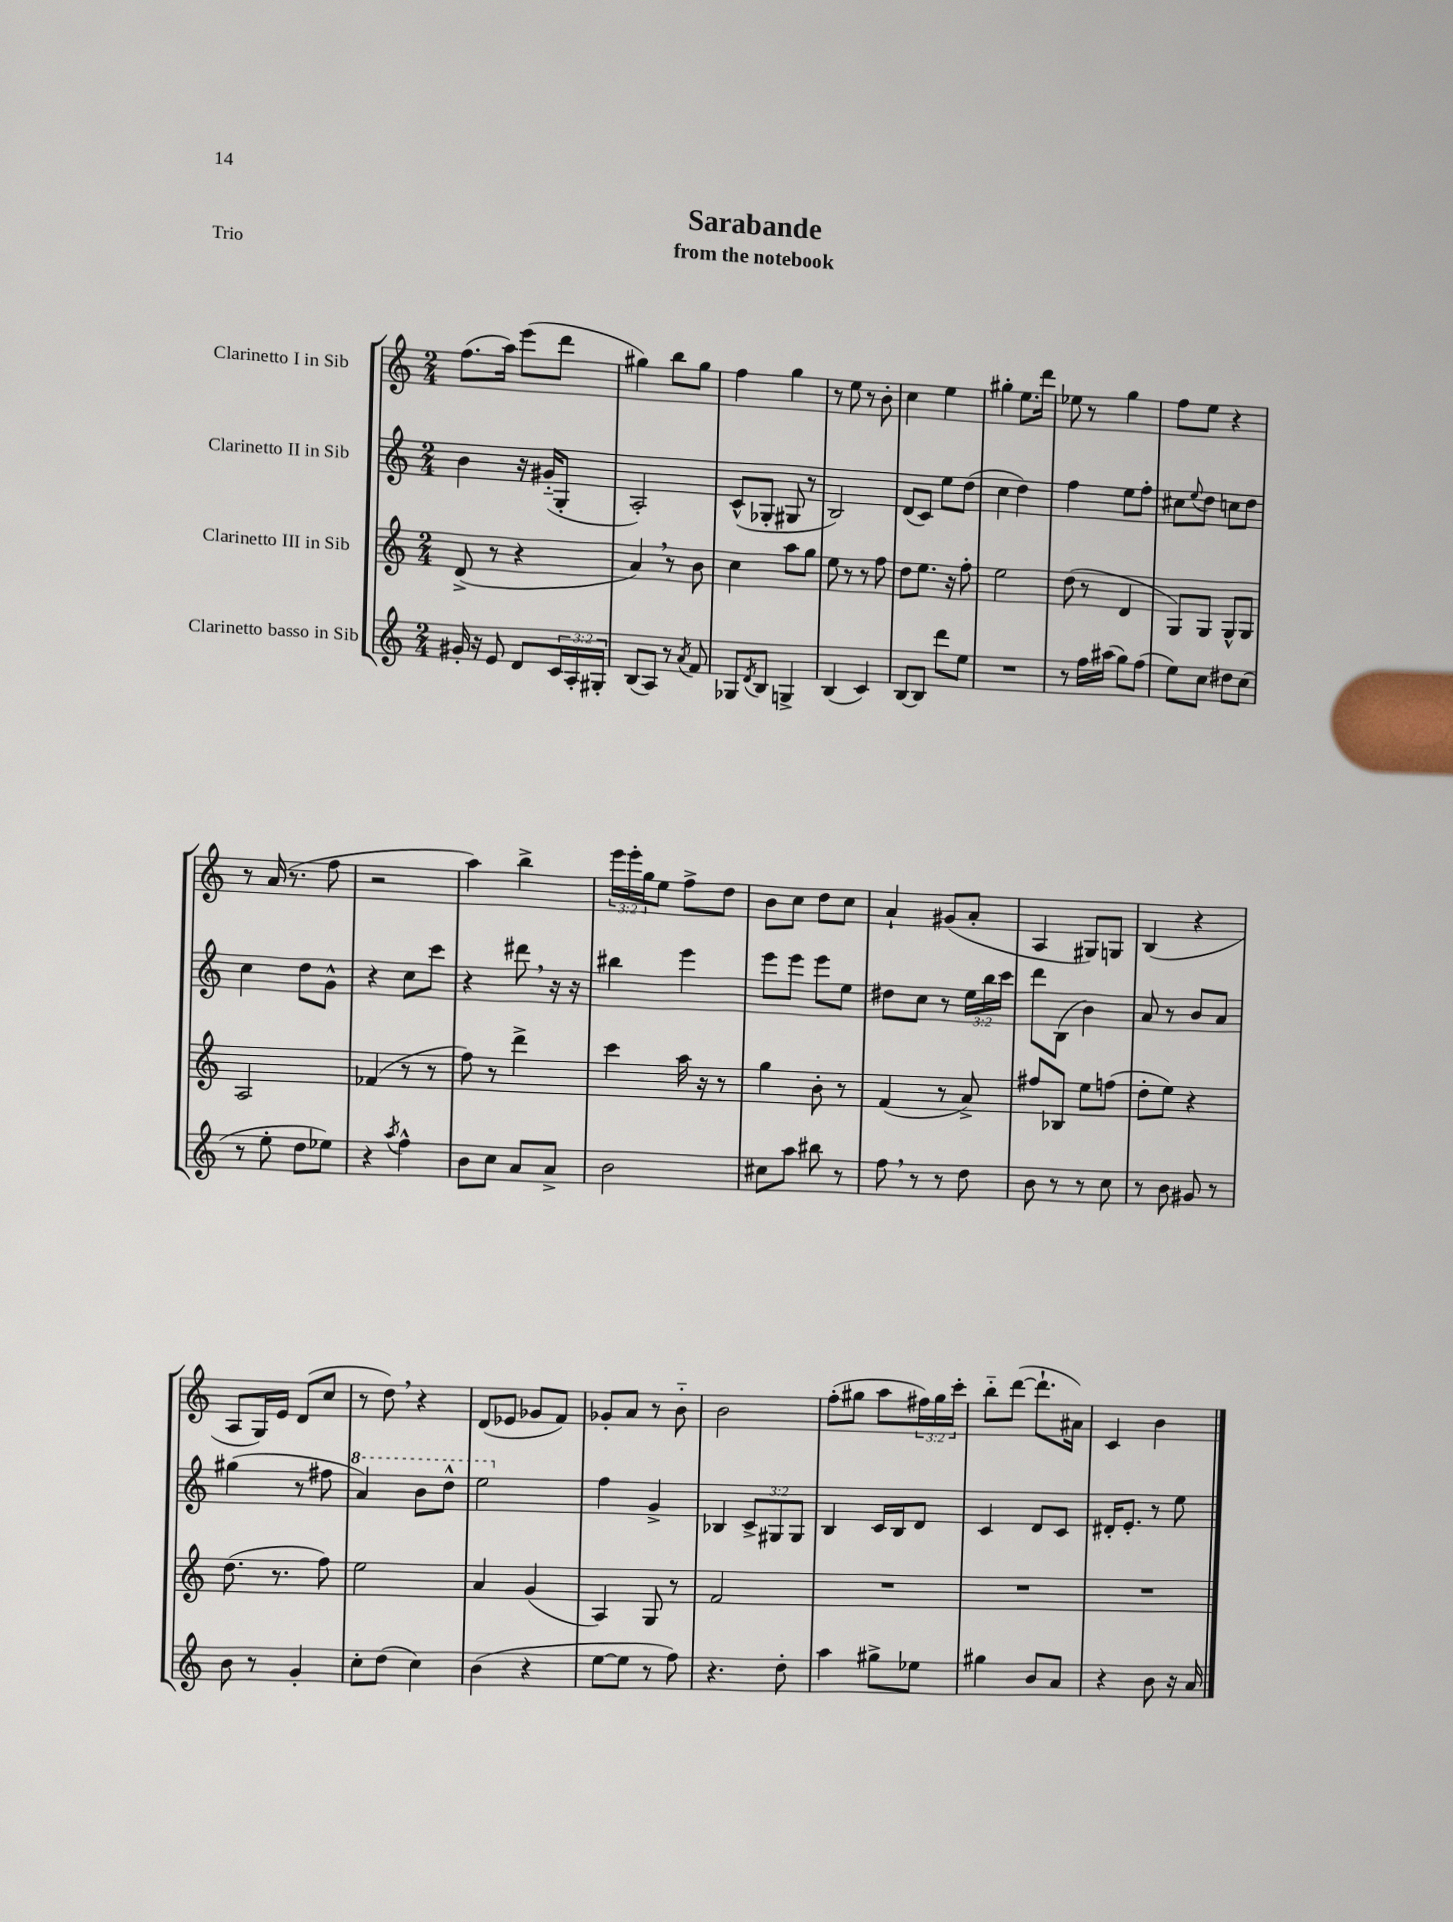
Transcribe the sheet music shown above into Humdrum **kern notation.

**kern	**kern	**kern	**kern
*part4	*part3	*part2	*part1
*staff4	*staff3	*staff2	*staff1
*I"Clarinetto basso in Sib	*I"Clarinetto III in Sib	*I"Clarinetto II in Sib	*I"Clarinetto I in Sib
*clefG2	*clefG2	*clefG2	*clefG2
*k[]	*k[]	*k[]	*k[]
*M2/4	*M2/4	*M2/4	*M2/4
=1	=1	=1	=1
16g#X'/	(8d^/	4b\	(8.ff\L
16r	.	.	.
8e/	8r	.	.
.	.	.	16aa\Jk)
8d/L	4r	16r	(8eee\L
.	.	(16g#X/KL	.
24c/L	.	8G'/J	8ddd\J
24A'/	.	.	.
24G#X'/JJ	.	.	.
=2	=2	=2	=2
(8B/L	4a,/)	2A'/)	4gg#X\)
8A/J)	.	.	.
8r	8r	.	8bb\L
8qa/	.	.	.
8f/	8b\	.	8gg#\J
=3	=3	=3	=3
8G-X/L	4cc\	(8c^^/L	4ff\
8qd/	.	.	.
8B/J	.	8G-X'/J	.
4Gn^/	8aa\L	8G#X/	4gg\
.	8gg\J	8r	.
=4	=4	=4	=4
(4B/	8ee\	2B/)	8r
.	8r	.	8ee\
4c/)	8r	.	8r
.	8ff\	.	8b'\
=5	=5	=5	=5
[8B/L	8dd\L	(8d/L	4cc\
8B/J]	8.ee\J	8c/J)	.
8ddd\L	.	8ee\L	4ee\
.	16r	.	.
8ee\J	8ff'\	(8dd\J	.
=6	=6	=6	=6
2r	2ee\	4cc\	4gg#X'\
.	.	4dd\)	8.ee\L
.	.	.	16ddd\Jk
=7	=7	=7	=7
8r	(8dd\	4ff\	8ee-X\
16ff\LL	8r	.	8r
(16aa#X\JJ	.	.	.
8gg\L)	4d/	8ee\L	4gg\
(8ff\J	.	8ff'\J	.
=8	=8	=8	=8
8ee\L)	8G/L)	8cc#X\L	8ff\L
.	.	8qqee/	.
8cc\J	8G/J	8dd\J	8ee\J
8dd#X\L	8G^^/L	8ccn\L	4r
(8cc\J	8G/J	8dd\J	.
!!LO:LB:g=z
=9	=9	=9	=9
8r	2A/	4cc\	8r
8ee'\	.	.	(16a/
.	.	.	8.r
8dd\L	.	8dd\L	.
8ee-X\J)	.	8g^^\J	8ff\
=10	=10	=10	=10
4r	(4f-X/	4r	2r
8qaa/	.	.	.
4ff^^\	8r	8cc\L	.
.	8r	8ccc\J	.
=11	=11	=11	=11
8b\L	8ff\)	4r	4aa\)
8cc\J	8r	.	.
8a/L	4ddd^\	8ddd#X,\	4bb^\
8a^/J	.	16r	.
.	.	16r	.
=12	=12	=12	=12
2b\	4ccc\	4bb#X\	24eee\LL
.	.	.	24eee'\
.	.	.	24gg\J
.	.	.	8ee\J
.	16aa\	4eee\	8ff^\L
.	16r	.	.
.	8r	.	8dd\J
=13	=13	=13	=13
8cc#X\L	4gg\	8eee\L	8b\L
8aa\J	.	8eee\J	8cc\J
8bb#X\	8b'\	8eee\L	8dd\L
8r	8r	8ee\J	8cc\J
=14	=14	=14	=14
8ff,\	(4f/	8dd#X\L	4a`/
8r	.	8cc\J	.
8r	8r	8r	(8g#X/L
8dd\	8a^/)	24ee\LL	8a'/J
.	.	24bb\	.
.	.	24ccc\JJ	.
=15	=15	=15	=15
8b\	8ff#X/L	8ddd\L	4A/
8r	8B-X/J	(8B\J	.
8r	8ee\L	4b\)	8G#X/L)
8cc\	(8ffn\J	.	8Gn/J
=16	=16	=16	=16
8r	8dd'\L	8a/	(4B/
8b\	8ee\J)	8r	.
8g#X/	4r	8b/L	4r
8r	.	8a/J	.
!!LO:LB:g=z
=17	=17	=17	=17
8b\	(8.dd\	(4gg#X\	8A/L
8r	.	.	16G/L)
.	8.r	.	16e/JJ
4g'/	.	8r	(8d/L
.	8ff\)	8ff#X\	8cc/J
=18	=18	=18	=18
*	*	*8va	*
8cc'\L	2ee\	4aa/)	8r
(8dd\J	.	.	8dd,\)
4cc\)	.	8bb\L	4r
.	.	8ddd^^\J	.
=19	=19	=19	=19
(4b\	4a/	2eee\	(8d/L
.	.	.	8e-X/J
4r	(4g/	.	8g-X/L
.	.	.	8f/J)
=20	=20	=20	=20
*	*	*X8va	*
[8ee\L	4A/)	4ff\	8g-X'/L
8ee\J]	.	.	8a/J
8r	8G/	4g^/	8r
8ff\)	8r	.	8b\
=21	=21	=21	=21
4.r	2f/	4B-X/	2b\
.	.	12c^/L	.
.	.	12G#X/	.
8dd'\	.	.	.
.	.	12G#/J	.
=22	=22	=22	=22
4aa\	2r	4B/	(8ff'\L
.	.	.	8gg#X\J
8gg#X^\L	.	16c/LL	8aa\L
.	.	16B/J	.
8ee-X\J	.	8d/J	24ff#X\L)
.	.	.	24gg#\
.	.	.	24ccc'\JJ
=23	=23	=23	=23
4gg#X\	2r	4c/	8bb\L
.	.	.	([8ddd\J
8b/L	.	8d/L	8.ddd`\L]
8a/J	.	8c/J	.
.	.	.	16a#X\Jk)
=24	=24	=24	=24
4r	2r	16d#X'/KL	4c/
.	.	8.e'/J	.
8b\	.	8r	4b\
16r	.	8ee\	.
16a/	.	.	.
==	==	==	==
*-	*-	*-	*-
